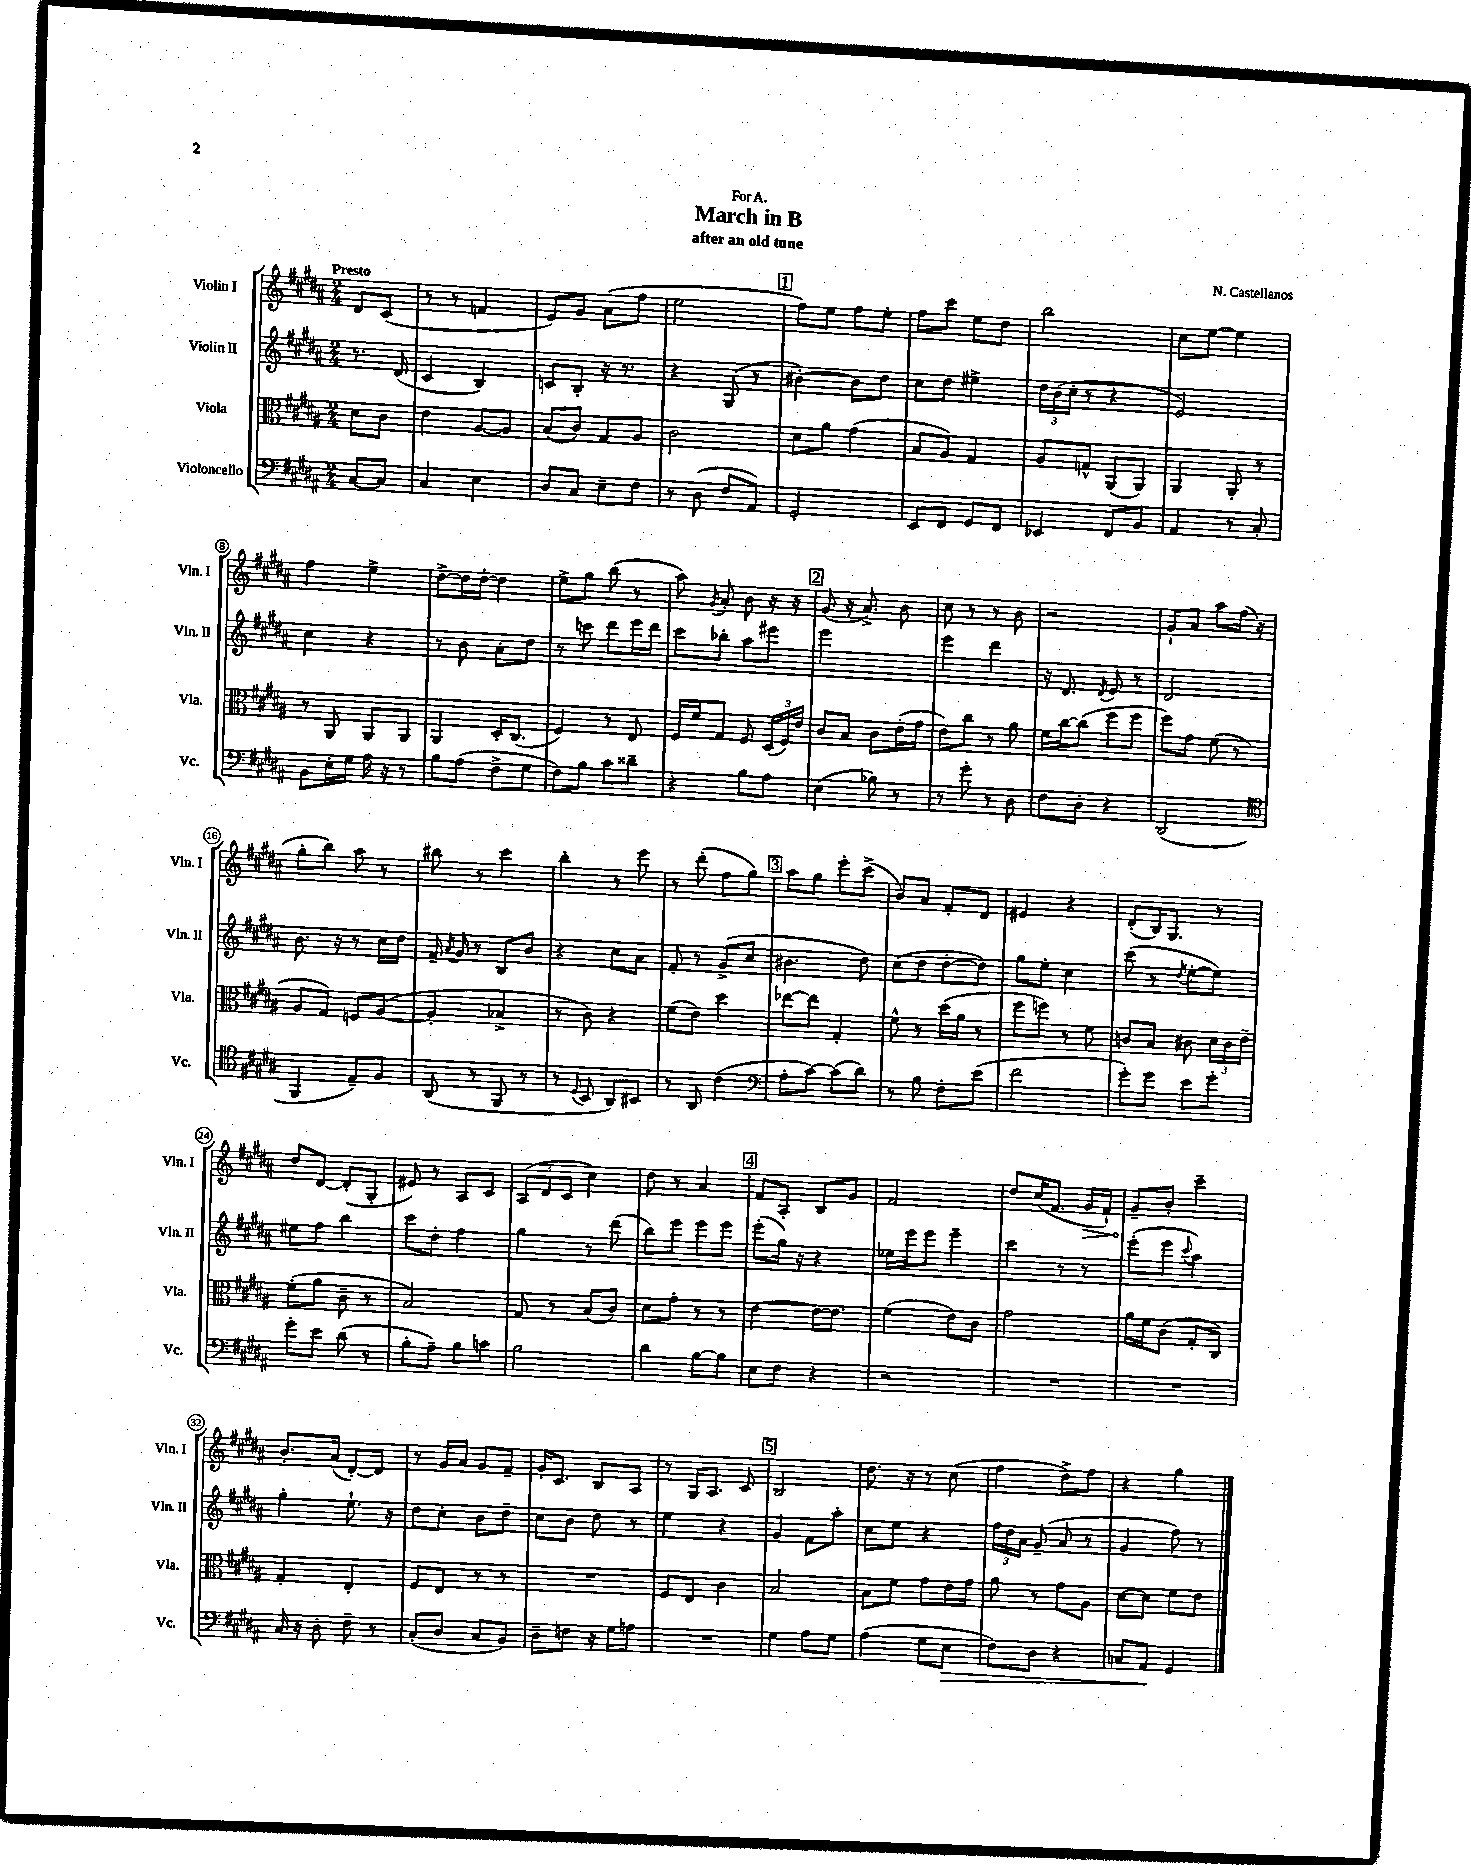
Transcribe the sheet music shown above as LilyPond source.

\header { title = "March in B" composer = "N. Castellanos" subtitle = "after an old tune" dedication = "For A." }
<<
\new StaffGroup <<
\new Staff = "s0" \with { instrumentName = "Violin I" shortInstrumentName = "Vln. I" } {
    \clef treble \key b \major \numericTimeSignature \time 2/4 \partial 4 \tempo "Presto"
    \autoBeamOff dis'8[ cis'8]( |
    r8 r8 f'4 |
    e'8[) gis'8] ais'8[( fis''8] |
    e''2 |
    \mark \markup { \box "1" } fis''8[) e''8] fis''8[ e''8]-. |
    fis''8[ cis'''8] e''8[ dis''8] |
    b''2 |
    cis''8[ e''8]~ e''4 |
    fis''4 e''4-> |
    dis''8[~-> dis''16 dis''16]~-. dis''4 |
    e''8[-> gis''8] b''8( r8 |
    ais''8) \acciaccatura { gis'8 } ais'8-. b'8 r16 r16 |
    \mark \markup { \box "2" } gis'8( r16 ais'8.->) b'8 |
    cis''8 r8 r8 b'8 |
    r2 |
    gis'8[-! ais'8] ais''8[ fis''16]( r16 |
    gis''8[-. b''8]) ais''8 r8 |
    bis''8 r8 cis'''4 |
    b''4-. r8 e'''8 |
    r8 dis'''8-.( fis''8[ gis''8]) |
    \mark \markup { \box "3" } ais''8[ gis''8] e'''8[-. cis'''8]->( |
    b'8[) ais'8] fis'8[-. dis'8] |
    eis'4 r4 |
    dis'8[-.( b16) gis8.] r8 |
    dis''8[ dis'8]~ dis'8[-.( gis8]-. |
    eis'8) r8 ais8[ cis'8] |
    \tuplet 3/2 { ais8[( dis'8 cis'8] } cis''4) |
    dis''8 r8 ais'4 |
    \mark \markup { \box "4" } fis'8[ ais8]-. b8[ gis'8] |
    fis'2 |
    dis''8[ cis''16( fis'8.] \once \override Hairpin.circled-tip = ##t gis'16[\> fis'16]-!) |
    gis'8[--\! b'8]-. cis'''4-- |
    b'8.[-. ais'16]( dis'8[~-.) dis'8] |
    r8 gis'16[ ais'16] gis'8[ fis'8]-- |
    gis'16[-. cis'8.] b8[ ais8] |
    r8 gis16[ ais8.] cis'8 |
    \mark \markup { \box "5" } b2 |
    dis''8. r16 r8 cis''8( |
    fis''4 dis''8[->) fis''8] |
    r4 gis''4 \bar "|." |
}
\new Staff = "s1" \with { instrumentName = "Violin II" shortInstrumentName = "Vln. II" } {
    \clef treble \key b \major \numericTimeSignature \time 2/4 \partial 4
    \autoBeamOff r8. dis'16( |
    cis'4 b4) |
    c'8[ b8]-. r16 r8. |
    r4 gis8( r8 |
    \mark \markup { \box "1" } bis'4~-.) bis'8[ dis''8] |
    cis''8[ dis''8] eis''4-> |
    \tuplet 3/2 { dis''16[ b'16( cis''16]-. } r8 r4 |
    e'2) |
    cis''4 r4 |
    r8 b'8 ais'8[-. dis''8] |
    r8 c'''8 dis'''8[ e'''16 dis'''16] |
    cis'''8[ bes''8]-. ais''8[ eis'''8] |
    \mark \markup { \box "2" } e'''2 |
    e'''4 dis'''4 |
    r16 dis'8. \acciaccatura { dis'8 } e'8 r8 |
    dis'2 |
    b'8. r16 r8 cis''16[ dis''16] |
    fis'16-- \acciaccatura { ais'8 } gis'16 r8 b8[ b'8] |
    r4 cis''8[ ais'8] |
    fis'8-. r8 gis'8[->( cis''8] |
    \mark \markup { \box "3" } bis'4. dis''8) |
    cis''8[( dis''8] dis''8[~-. dis''8]) |
    gis''8[ e''8]-. cis''4 |
    cis'''8( r8 \acciaccatura { dis''8 } e''8[~-. e''8]) |
    eis''8[ fis''8] b''4 |
    cis'''8[ dis''8]-. fis''4 |
    gis''4 r8 dis'''8( |
    b''8[) e'''8] e'''8[ e'''8] |
    \mark \markup { \box "4" } e'''8[-.( gis''16]) r16 r4 |
    ees''16[ e'''16 e'''8] e'''4-- |
    cis'''4 r8 r8 |
    e'''8[-.( e'''8] \appoggiatura { cis'''8 } ais''4) |
    gis''4-. e''8.-! r16 |
    dis''8[ cis''8]-. b'8[ dis''8]-- |
    cis''8[ b'8] dis''8 r8 |
    e''4 r4 |
    \mark \markup { \box "5" } gis'4 fis'8[ ais''8]-. |
    cis''8[ e''8] r4 |
    \tuplet 3/2 { fis''16[ dis''16 ais'16] } gis'8--( ais'8 r8 |
    gis'4 fis''8) r8 \bar "|." |
}
\new Staff = "s2" \with { instrumentName = "Viola" shortInstrumentName = "Vla." } {
    \clef alto \key b \major \numericTimeSignature \time 2/4 \partial 4
    \autoBeamOff dis'8[ cis'8] |
    e'4 ais8[~ ais8] |
    b8[( cis'8]) gis8[ ais8] |
    cis'2 |
    \mark \markup { \box "1" } dis'8[ ais'8] gis'4( |
    b8[ ais8]) gis4 |
    ais8[ g8]-^ ais,8[( ais,8]) |
    ais,4 ais,8-. r8 |
    r8 ais,8 ais,8[ ais,8] |
    ais,4 dis16[-. cis8.]( |
    fis4) r8 e8 |
    fis16[ fis'16 gis8] fis8 \tuplet 3/2 { dis16[( fis16) e'16] } |
    \mark \markup { \box "2" } cis'8[ b8] cis'8[ e'16-.( gis'16] |
    e'8[) cis''8] r8 ais'8 |
    fis'16[ cis''16~ cis''8]( fis''8[ fis''8] |
    fis''8[) gis'8] fis'8( r8 |
    ais8[ gis8]) f8[ ais8]~( |
    ais4-. bes4-> |
    r8 cis'8) r4 |
    fis'8[( e'8]) dis''4 |
    \mark \markup { \box "3" } ees''8[~ ees''8] gis4-. |
    fis'8-^ r8 dis''16[( ais'16] r8 |
    fis''8[ f''8]) r8 fis'8 |
    c'8[ b8] cis'8 \tuplet 3/2 { dis'16[ cis'16 e'16]-- } |
    fis'8[-.( ais'8] cis'8-- r8 |
    b2) |
    gis8 r8 b8[( cis'8]) |
    dis'8[ gis'8]-. r8 r8 |
    \mark \markup { \box "4" } e'4~ e'16[~ e'8.] |
    fis'4( e'8[) cis'8] |
    gis'2 |
    ais'16[ fis'16 cis'8]( gis8[-. cis8]) |
    gis4-. e4-. |
    fis8[ e8] r8 r8 |
    R2 |
    fis8[ e8] cis'4 |
    \mark \markup { \box "5" } b2 |
    b8[ fis'8] gis'8[ e'16 gis'16] |
    ais'8 r8 gis'8[ ais8] |
    dis'8[~ dis'8] fis'8[ e'8] \bar "|." |
}
\new Staff = "s3" \with { instrumentName = "Violoncello" shortInstrumentName = "Vc." } {
    \clef bass \key b \major \numericTimeSignature \time 2/4 \partial 4
    \autoBeamOff cis8[~ cis8] |
    cis4 e4 |
    dis8[ cis8] e8[-- fis8] |
    r8 dis8( fis8[ ais,8]) |
    \mark \markup { \box "1" } gis,2-. |
    e,8[ fis,8] gis,8[ fis,8] |
    ees,4 fis,8[ b,8] |
    ais,4 r8 cis8-. |
    b,8[ e16-. gis16] ais16 r16 r8 |
    b8[ ais8]( fis8[-> gis8] |
    fis8[) b8] cis'8[ disis'8]-- |
    r4 b8[ ais8] |
    \mark \markup { \box "2" } e4( bes8) r8 |
    r8 gis'8-. r8 dis8 |
    fis8[ dis8]-. r4 |
    dis,2( |
    \clef tenor fis,4 e8[--) fis8] |
    ais,8( r8 fis,8 r8 |
    r8 \appoggiatura { dis8 } b,8 ais,8[) bis,8] |
    r8 ais,8 cis'4( |
    \mark \markup { \box "3" } \clef bass ais8[-. cis'8]~) cis'8[( dis'8]) |
    r8 b8 fis8[-. e'8]( |
    fis'2 |
    gis'8[-.) gis'8] e'8[ gis'8]-. |
    gis'8[-. e'8] dis'8( r8 |
    b8[-. ais8]--) b8[ c'8] |
    b2 |
    dis'4 b8[~ b8] |
    \mark \markup { \box "4" } e8[ fis8] r4 |
    r2 |
    R2 |
    R2 |
    cis16 r16 dis8-. fis8-- r8 |
    cis8[-.( dis8] cis8[ b,8]) |
    dis8[-- f8] r16 gis16[ a8] |
    R2 |
    \mark \markup { \box "5" } gis4 ais8[ gis8] |
    ais4( gis8[ e8]\> |
    fis8[) dis8] r4 |
    c8[ ais,8]\! gis,4 \bar "|." |
}
>>
>>
\layout { \context { \Score \override BarNumber.stencil = #(make-stencil-circler 0.1 0.3 ly:text-interface::print) } }
